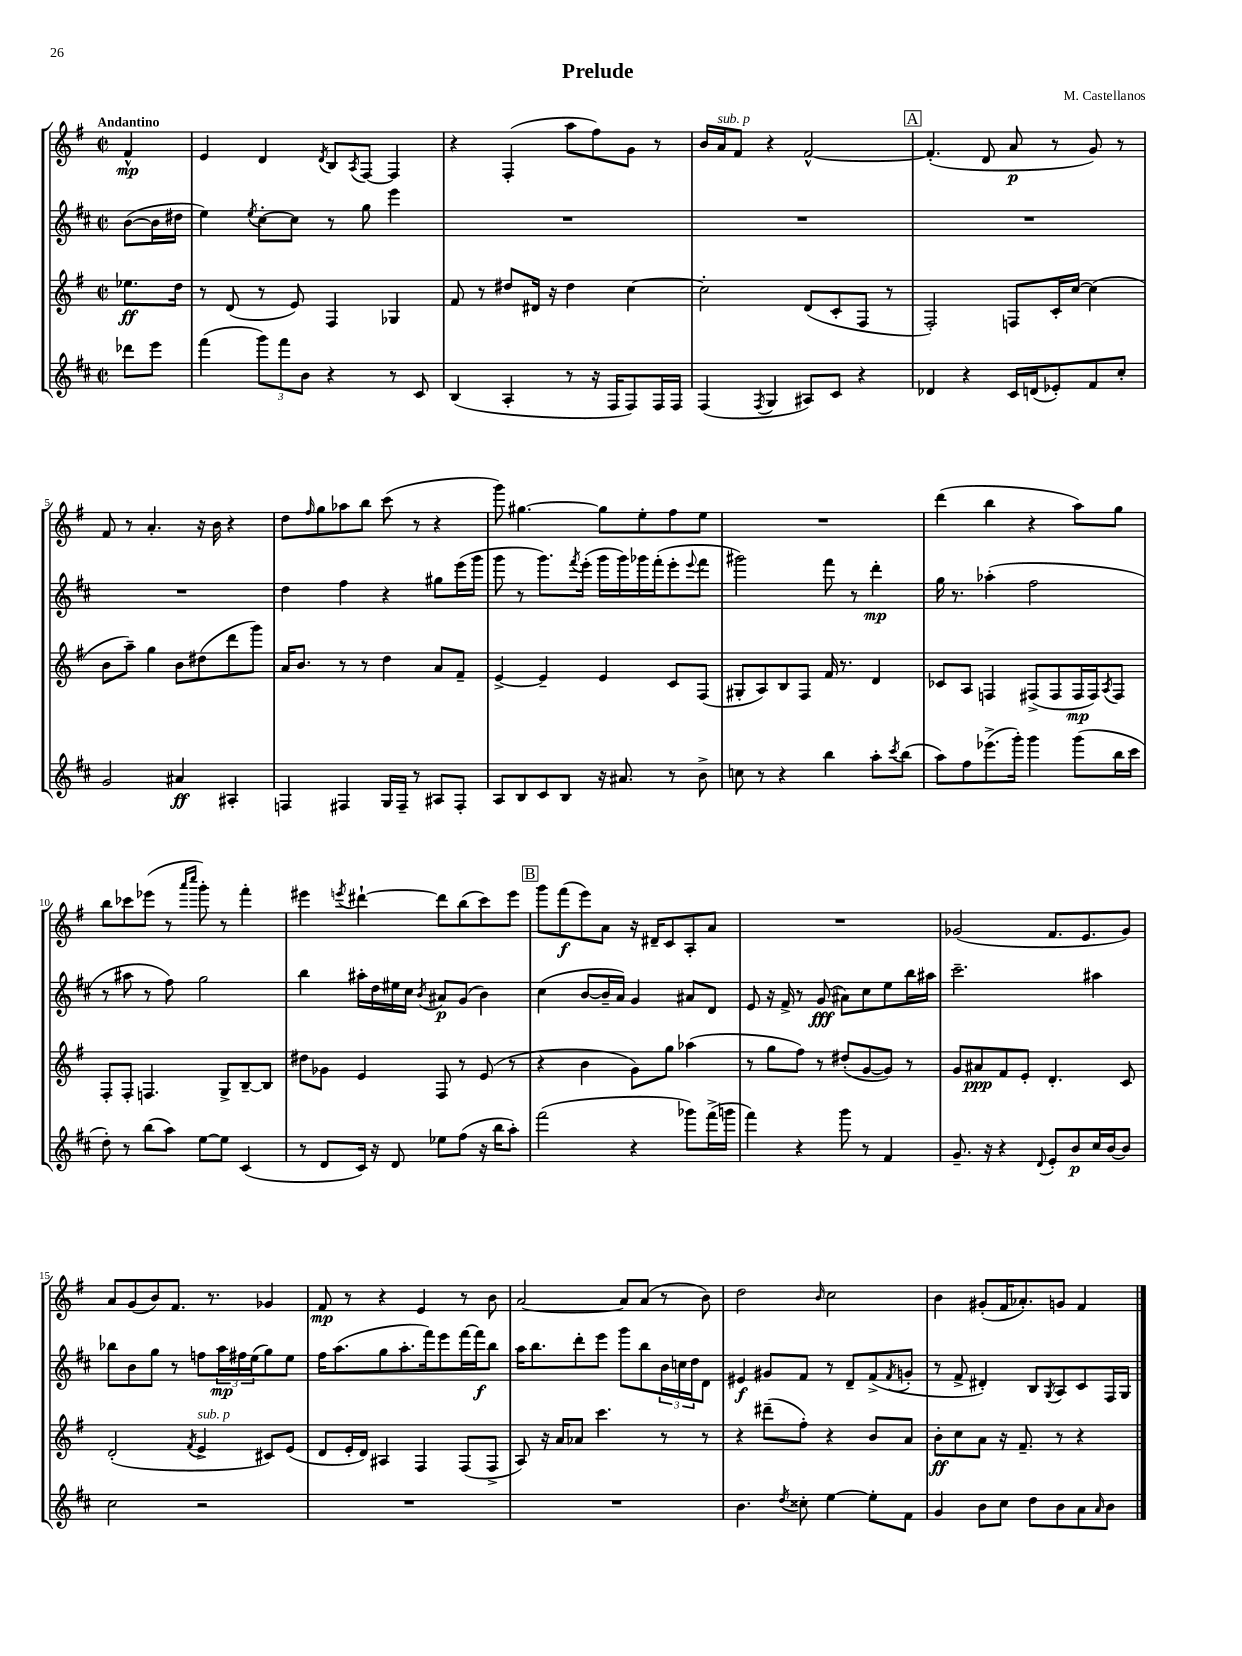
\header { title = "Prelude" composer = "M. Castellanos" }
<<
\new StaffGroup <<
\new Staff = "s0" {
    \clef treble \key g \major \defaultTimeSignature \time 2/2 \partial 4 \tempo "Andantino"
    fis'4-^\mp |
    e'4 d'4 \acciaccatura { d'8 } b8 \acciaccatura { a8 } fis8~ fis4 |
    r4 fis4-.( a''8 fis''8) g'8 r8 |
    b'16 a'16^\markup { \italic "sub. p" } fis'8 r4 fis'2~-^ |
    \mark \markup { \box "A" } fis'4.-.( d'8 a'8\p r8 g'8) r8 |
    fis'8 r8 a'4.-. r16 b'16 r4 |
    d''8 \grace { fis''16 } g''8 aes''8 b''8 c'''8( r8 r4 |
    g'''8) gis''4.~ gis''8 e''8-. fis''8 e''8 |
    R1 |
    d'''4( b''4 r4 a''8) g''8 |
    b''8 ces'''8 ees'''8( r8 \grace { a'''16 c''''16 } g'''8-.) r8 fis'''4-. |
    eis'''4 \acciaccatura { e'''8 } dis'''4~-! dis'''8 b''8( c'''8) e'''8 |
    \mark \markup { \box "B" } g'''8 fis'''8\f( e'''8) a'8 r16 dis'16-- c'8 a8-. a'8 |
    R1 |
    ges'2( fis'8. e'8. ges'8) |
    a'8 g'8( b'8) fis'8. r8. ges'4 |
    fis'8\mp r8 r4 e'4 r8 b'8 |
    a'2~ a'8 a'8( r8 b'8) |
    d''2 \grace { b'16 } c''2 |
    b'4 gis'8-.( fis'16 aes'8.-.) g'8 fis'4 \bar "|." |
}
\new Staff = "s1" {
    \clef treble \key d \major \defaultTimeSignature \time 2/2 \partial 4
    b'8~( b'16 dis''16 |
    e''4) \acciaccatura { e''8 } cis''8~-. cis''8 r8 g''8 e'''4 |
    R1 |
    R1 |
    \mark \markup { \box "A" } R1 |
    R1 |
    d''4 fis''4 r4 gis''8 e'''16( g'''16 |
    g'''8 r8 g'''8.) \acciaccatura { fis'''8 } e'''16-.( g'''16 g'''16) ges'''16 fis'''16-.( e'''8-. \appoggiatura { e'''8 } fis'''8 |
    gis'''2) fis'''8 r8 d'''4-.\mp |
    g''16 r8. aes''4-.( fis''2 |
    r8 ais''8 r8 fis''8) g''2 |
    b''4 ais''16-. d''16 eis''16 cis''16 \acciaccatura { b'8 } ais'8\p g'8( b'4) |
    \mark \markup { \box "B" } cis''4( b'8~ b'16-- a'16) g'4 ais'8 d'8 |
    e'8 r16 fis'16-> r8 g'8\fff( ais'8) cis''8 e''8 b''16 ais''16 |
    cis'''2.-- ais''4 |
    bes''8 b'8 g''8 r8 f''8 \tuplet 3/2 { a''16\mp fis''16 e''16( } g''8) e''8 |
    fis''16 a''8.( g''8 a''8.-. fis'''16) e'''8 fis'''16~ fis'''16\f b''8 |
    a''16 b''8. d'''8-. e'''8 g'''8 b''8 \tuplet 3/2 { b'16 c''16 d''16 } d'8 |
    eis'4\f gis'8 fis'8 r8 d'8-- fis'8->( \acciaccatura { fis'8 } g'8-. |
    r8 fis'8-> dis'4-.) b8 \acciaccatura { g8 } a8 cis'8 fis16 g16 \bar "|." |
}
\new Staff = "s2" {
    \clef treble \key g \major \defaultTimeSignature \time 2/2 \partial 4
    ees''8.\ff d''16 |
    r8 d'8( r8 e'8) fis4 ges4 |
    fis'8 r8 dis''8 dis'16 r16 dis''4 c''4~ |
    c''2-. d'8( c'8-. fis8 r8 |
    \mark \markup { \box "A" } fis2-.) f8 c'16-. c''16~ c''4( |
    b'8 a''8--) g''4 b'8 dis''8( d'''8 g'''8) |
    a'16 b'8. r8 r8 d''4 a'8 fis'8-- |
    e'4~-> e'4-- e'4 c'8 fis8( |
    gis8-. a8) b8 fis8 fis'16 r8. d'4 |
    ces'8 a8 f4 fis8->( fis8 fis16\mp fis16) \acciaccatura { a8 } fis8 |
    fis8-. fis8-. f4. g8-> b8~-- b8 |
    dis''8 ges'8 e'4 fis8 r8 e'8( r8 |
    \mark \markup { \box "B" } r4 b'4 g'8) g''8 aes''4( |
    r8 g''8 fis''8) r8 dis''8-.( g'8~ g'8) r8 |
    g'8 ais'8\ppp fis'8 e'8-. d'4.-. c'8 |
    d'2-.( \acciaccatura { fis'8 } e'4->^\markup { \italic "sub. p" } cis'8) e'8( |
    d'8 e'16-. d'16) ais4 fis4 fis8( fis8-> |
    a8) r16 a'16 aes'8 c'''4. r8 r8 |
    r4 dis'''8--( fis''8-.) r4 b'8 a'8 |
    b'8-.\ff c''8 a'8 r16 fis'8.-- r8 r4 \bar "|." |
}
\new Staff = "s3" {
    \clef treble \key d \major \defaultTimeSignature \time 2/2 \partial 4
    des'''8 e'''8 |
    fis'''4( \tuplet 3/2 { g'''8) fis'''8 b'8 } r4 r8 cis'8 |
    b4( a4-. r8 r16 fis16 fis8) fis16 fis16 |
    fis4( \acciaccatura { fis8 } g4 ais8) cis'8 r4 |
    \mark \markup { \box "A" } des'4 r4 cis'16 d'16( ees'8-.) fis'8 cis''8-. |
    g'2 ais'4\ff ais4-. |
    f4 fis4 g16 fis16-- r8 ais8 fis8-. |
    a8 b8 cis'8 b8 r16 ais'8. r8 b'8-> |
    c''8 r8 r4 b''4 a''8-. \acciaccatura { cis'''8 } b''8( |
    a''8) fis''8 ees'''8.->( g'''16-.) g'''4 g'''8( b''16 cis'''16 |
    d''8-.) r8 b''8( a''8) e''8~ e''8 cis'4( |
    r8 d'8 cis'16) r16 d'8 ees''8 fis''8( r16 b''16 a''8-.) |
    \mark \markup { \box "B" } fis'''2( r4 ges'''8) fis'''16->( g'''16 |
    fis'''4) r4 g'''8 r8 fis'4 |
    g'8.-- r16 r4 \appoggiatura { d'8 } e'8-. b'8\p cis''16 b'16~ b'8 |
    cis''2 r2 |
    R1 |
    R1 |
    b'4. \acciaccatura { d''8 } cisis''8-. e''4~ e''8-. fis'8 |
    g'4 b'8 cis''8 d''8 b'8 a'8 \grace { a'16 } b'8 \bar "|." |
}
>>
>>
